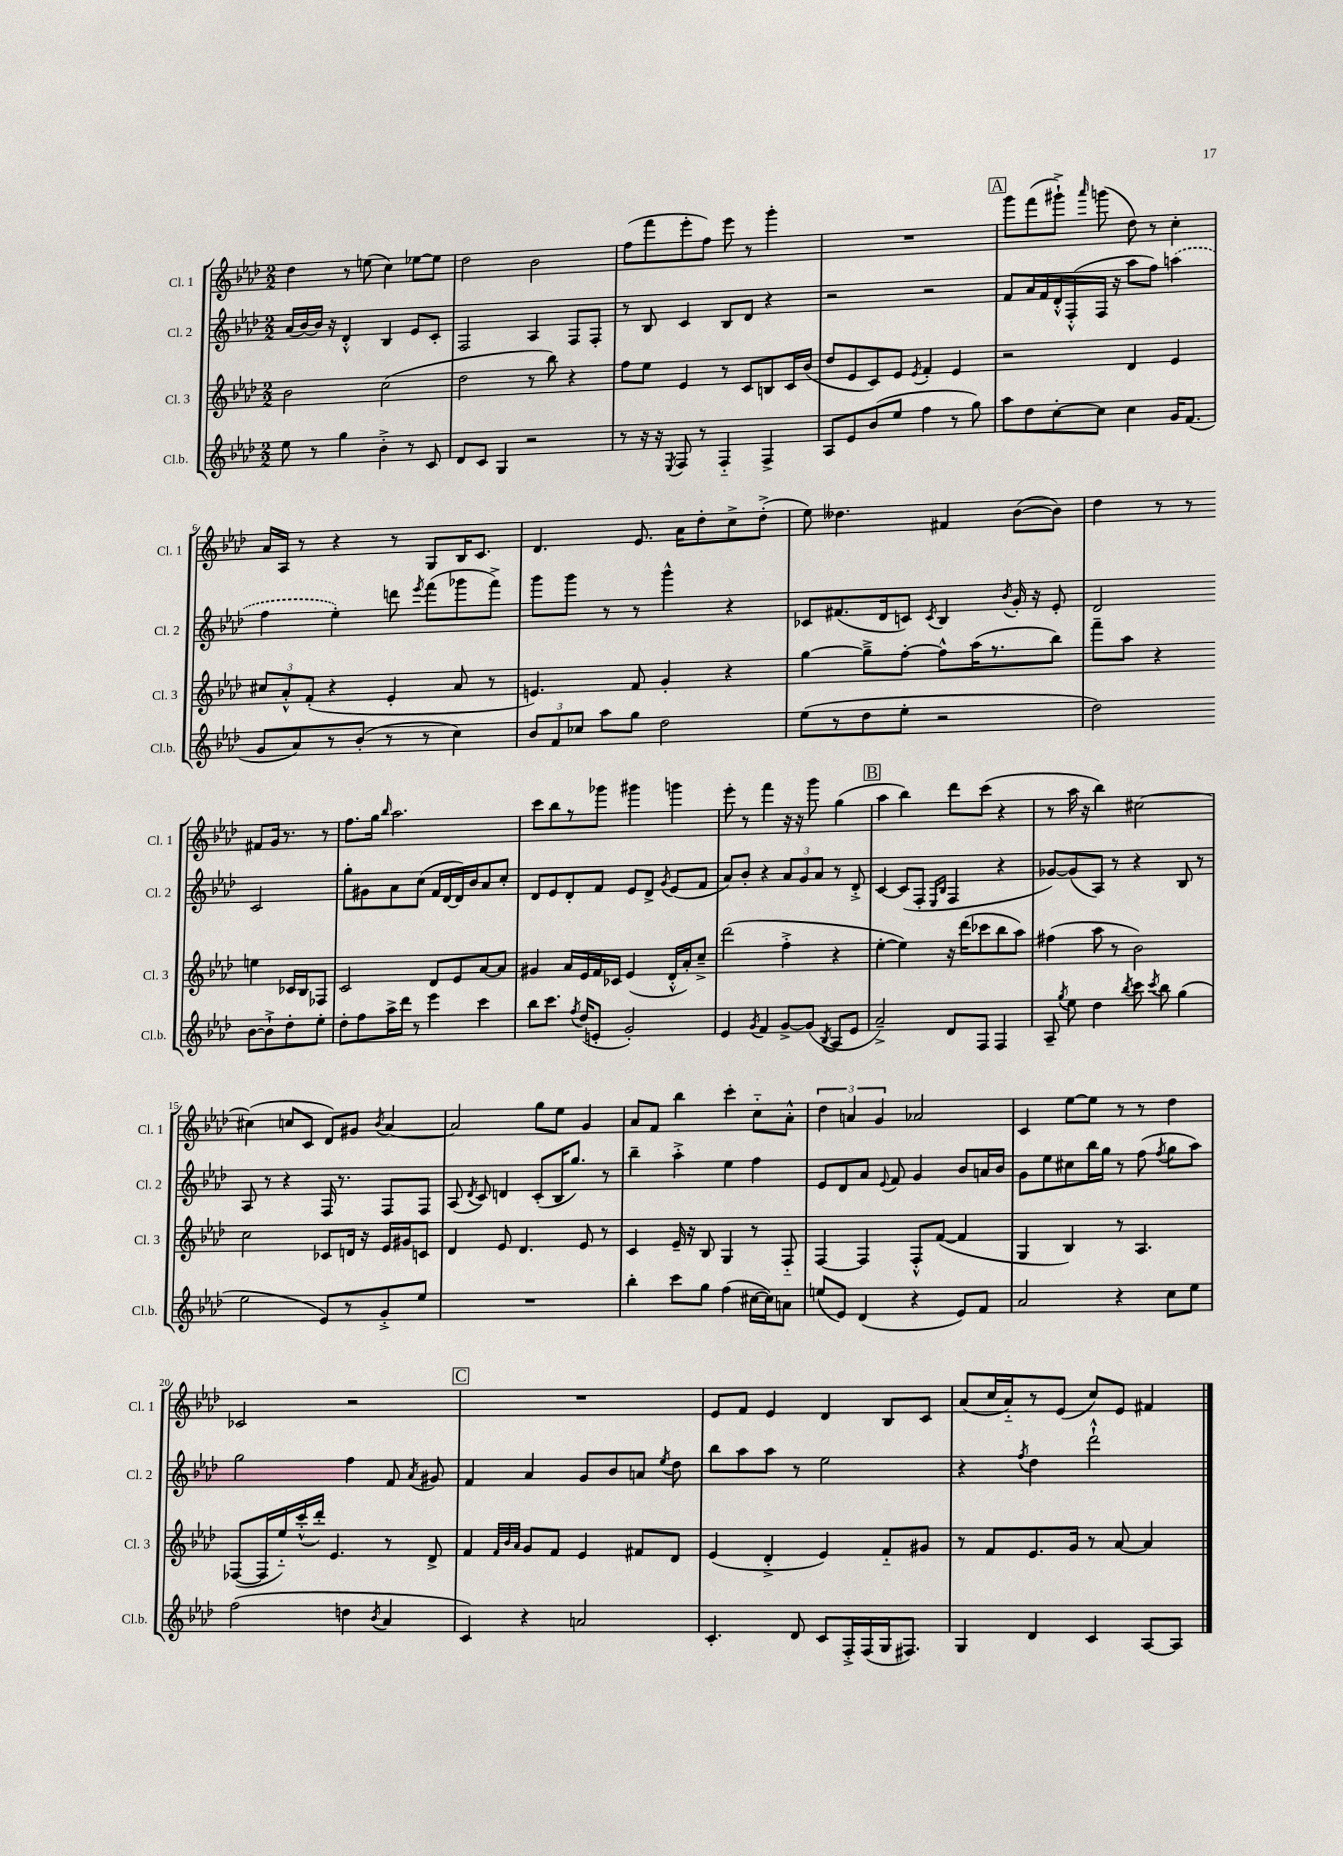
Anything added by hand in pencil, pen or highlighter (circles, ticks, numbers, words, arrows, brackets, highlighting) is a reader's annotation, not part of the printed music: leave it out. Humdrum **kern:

**kern	**kern	**kern	**kern
*staff4	*staff3	*staff2	*staff1
*clefG2	*clefG2	*clefG2	*clefG2
*k[b-e-a-d-]	*k[b-e-a-d-]	*k[b-e-a-d-]	*k[b-e-a-d-]
*M2/2	*M2/2	*M2/2	*M2/2
8ee-	2b-	(16a-	4dd-
.	.	[16b-)	.
8r	.	16b-]	.
.	.	16r	.
4gg	.	4d-'^^	8r
.	.	.	(8ee
4b-'^	(2cc	4B-	4cc)
8r	.	8e-	[8ee-
8c	.	8c'	8ee-]
=	=	=	=
8d-	2dd-	2F	2dd-
8c	.	.	.
4G	.	.	.
2r	8r	4A-	2b-
.	8bb-)	.	.
.	4r	8F	.
.	.	8F'	.
=	=	=	=
8r	8ff	8r	(8ff
16r	8ee-	8B-	8fff
16r	.	.	.
8qE-	.	.	.
8F	4e-	4c	8eee-'
8r	.	.	8ff)
4F'~	8r	8B-	8eee-
.	8c	8d-	8r
4F^	8B	4r	4ggg'
.	16c	.	.
.	(16b-	.	.
=	=	=	=
8A-	8dd-	2r	1r
8e-	8e-	.	.
(8b-	8c)	.	.
8ee-	8e-	.	.
.	8qe-	.	.
4ff	4f'	2r	.
8r	4e-	.	.
8gg)	.	.	.
=	=	=	=
8aa-	2r	8f	8ggg
8dd-	.	16a-	(8fff
.	.	16f	.
[8cc'	.	16d-'^^	8ggg#`^)
.	.	(16F'^^	.
.	.	.	16qqaaa-
8cc]	.	16F	(8ggg
.	.	16r	.
4cc	4d-	8aa-	8dd-)
.	.	8ff)	8r
16g	4e-	(4aa	4cc'
(8.f	.	.	.
=	=	=	=
8g	12cc#	4ff	16a-
.	.	.	16A-
.	12a-'^^	.	.
8a-)	.	.	8r
.	(12f'	.	.
8r	4r	4ee-')	4r
(8b-'	.	.	.
8r	4e-'	8ddd	8r
.	.	8qeee-	.
8r	.	(8fff	8G
4cc)	8a-	8ggg-	16B-
.	.	.	8.c
.	8r	8fff^)	.
=	=	=	=
12b-	4.e)	8ggg	4.d-
12f	.	.	.
.	.	8ggg	.
12cc-	.	.	.
8aa-	.	8r	.
8gg	8f	8r	8.e-
2dd-	4g'	4ggg^^	.
.	.	.	16a-
.	.	.	8dd-'
.	4r	4r	8cc^
.	.	.	(8dd-'^
=	=	=	=
(8ee-	[4gg	8c-	8ee-)
8r	.	(8.f#	4.dd--
8dd-	8gg~^]	.	.
.	.	16d-	.
8ee-'	[8ff'	8c)	.
.	.	8qc	.
2r	8ff^^]	4B-	4f#
.	(16aa-	.	.
.	8.r	.	.
.	.	8qb-	.
.	.	16g'	([8b-
.	.	16r	.
.	8bb-)	8e-'	8b-])
=	=	=	=
2dd-)	8fff~	2d-	4dd-
.	8aa-	.	.
.	4r	.	8r
.	.	.	8r
[8b-	4ee	2c	8f#
8b-`^]	.	.	16g
.	.	.	8.r
8dd-'	16c-	.	.
.	16B-	.	.
8ee-'	8F-	.	8r
=	=	=	=
8dd-'	2c	8gg'	8.ff
8ff	.	8g#	.
.	.	.	16gg
.	.	.	16qqbb-
16aa-^	.	8a-	2.aa-
16ddd-	.	.	.
8r	.	(8cc	.
4eee-	8d-	16f	.
.	.	[16d-	.
.	8e-	16d-])	.
.	.	16b-	.
4ccc	[8a-	8a-	.
.	8a-]	8cc'	.
=	=	=	=
8bb-	4g#	8d-	8ccc
8.ccc	.	8e-	8bb-
.	16a-	8d-'	8r
8qff	.	.	.
(16dd-	16e-	.	.
8e'	16f	8f	8ggg-
.	16c-	.	.
2g')	(4e-	8e-	4ggg#
.	.	8d-^	.
.	.	8qg	.
.	16d-'^^	(8e-	4ggg
.	16a-')	.	.
.	8cc~^	8f	.
=	=	=	=
4e-	(2ddd-	8a-)	8eee-'
.	.	8b-'	8r
8qg	.	.	.
4f	.	4r	4fff
[8g^	4ff'^	12a-	16r
.	.	.	16r
.	.	12g	.
(8g]	.	.	8ggg
.	.	12a-	.
8qB-	.	.	.
8A-	4r	8r	(4gg
8e-	.	8d-'^	.
=	=	=	=
2a-~^)	[4ee-'	[4c	4aa-
.	4ee-])	(8c]	4bb-)
.	.	8F'	.
.	.	16qqE-	.
.	.	16qqB-	.
8d-	16r	4F	8ddd-
.	(16ddd-	.	.
8F	8ccc-	.	(8ccc
4F	8bb-	4r	4r
.	8aa-)	.	.
=	=	=	=
8A-~	(4ff#	[8g-)	8r
8qgg	.	.	.
8ee-	.	(8g-]	16aa-
.	.	.	16r
4dd-	8aa-	8A-)	4bb-)
.	8r	8r	.
8qbb-	.	.	.
8ccc	2b-)	4r	[2cc#
8qccc	.	.	.
8bb-	.	.	.
(4gg	.	8B-	.
.	.	8r	.
=	=	=	=
2ee-	2cc	8A-	(4cc#]
.	.	8r	.
.	.	4r	8cc
.	.	.	8c
8e-)	8c-	16F	8d-)
.	.	8.r	.
8r	16d	.	8g#
.	16r	.	.
.	.	.	8qb-
8g'^	16e-	8F	[4a-
.	16g#	.	.
8ee-	8c	8F	.
=	=	=	=
1r	4d-	(8A-	2a-]
.	.	8qd-	.
.	.	8c)	.
.	8e-	4d	.
.	4.d-	.	.
.	.	(8c'	8gg
.	.	16B-	8ee-
.	.	8.gg)	.
.	8e-	.	4g
.	8r	8r	.
=	=	=	=
4bb-'	4c	4bb-~	8a-
.	.	.	8f
8ccc	16e-~	4aa-'^	4bb-
.	16r	.	.
8gg	8B-	.	.
(4ff	4G	4ee-	4ccc'
[16cc#	8r	4ff	8cc'~
16cc#])	.	.	.
8a	8F'~	.	8a-'^^
=	=	=	=
(8ee	[4F	8e-	6dd-
8e-)	.	8d-	.
.	.	.	6a
(4d-	4F]	8a-	.
.	.	.	6g
.	.	8qqe-	.
.	.	8f	.
4r	8F'^^	4g	2a-
.	([8f	.	.
8e-)	4f]	8b-	.
8f	.	16a	.
.	.	16b-	.
=	=	=	=
2a-	4G	8g	4c
.	.	8ee-	.
.	4B-)	8cc#	[8ee-
.	.	16bb-	8ee-]
.	.	16gg	.
4r	8r	8r	8r
.	4.A-	(8ff	8r
.	.	8qff	.
8cc	.	8gg	4dd-
8ee-	.	8aa-)	.
=	=	=	=
(2ff	([8F-	2gg	2c-
.	16F-]	.	.
.	16ee-'~)	.	.
.	(16ccc'^^	.	.
.	16ddd-')	.	.
.	4.e-	.	.
4dd	.	4ff	2r
8qb-	.	.	.
4a-	8r	8f	.
.	.	8qa-	.
.	8d-^	8g#	.
=	=	=	=
4c)	4f	4f	1r
.	32qqf	.	.
.	32qqb-	.	.
.	32qqa-	.	.
4r	8g	4a-	.
.	8f	.	.
2a	4e-	8g	.
.	.	8b-	.
.	8f#	8a	.
.	.	8qee-	.
.	8d-	8dd-	.
=	=	=	=
4.c'	(4e-	8bb-	8e-
.	.	8aa-	8f
.	4d-'^	8aa-	4e-
8d-	.	8r	.
8c	4e-)	2ee-	4d-
16F'^	.	.	.
(16F	.	.	.
16G	8f'~	.	8B-
8.F#)	.	.	.
.	8g#	.	8c
=	=	=	=
4G	8r	4r	(8a-
.	8f	.	16cc
.	.	.	16a-'~)
.	.	8qff	.
4d-	8.e-	4dd-	8r
.	.	.	(8e-
.	16g	.	.
4c	8r	2ddd-`^^	8cc)
.	[8a-	.	8e-
[8A-	4a-]	.	4f#
8A-]	.	.	.
==	==	==	==
*-	*-	*-	*-
